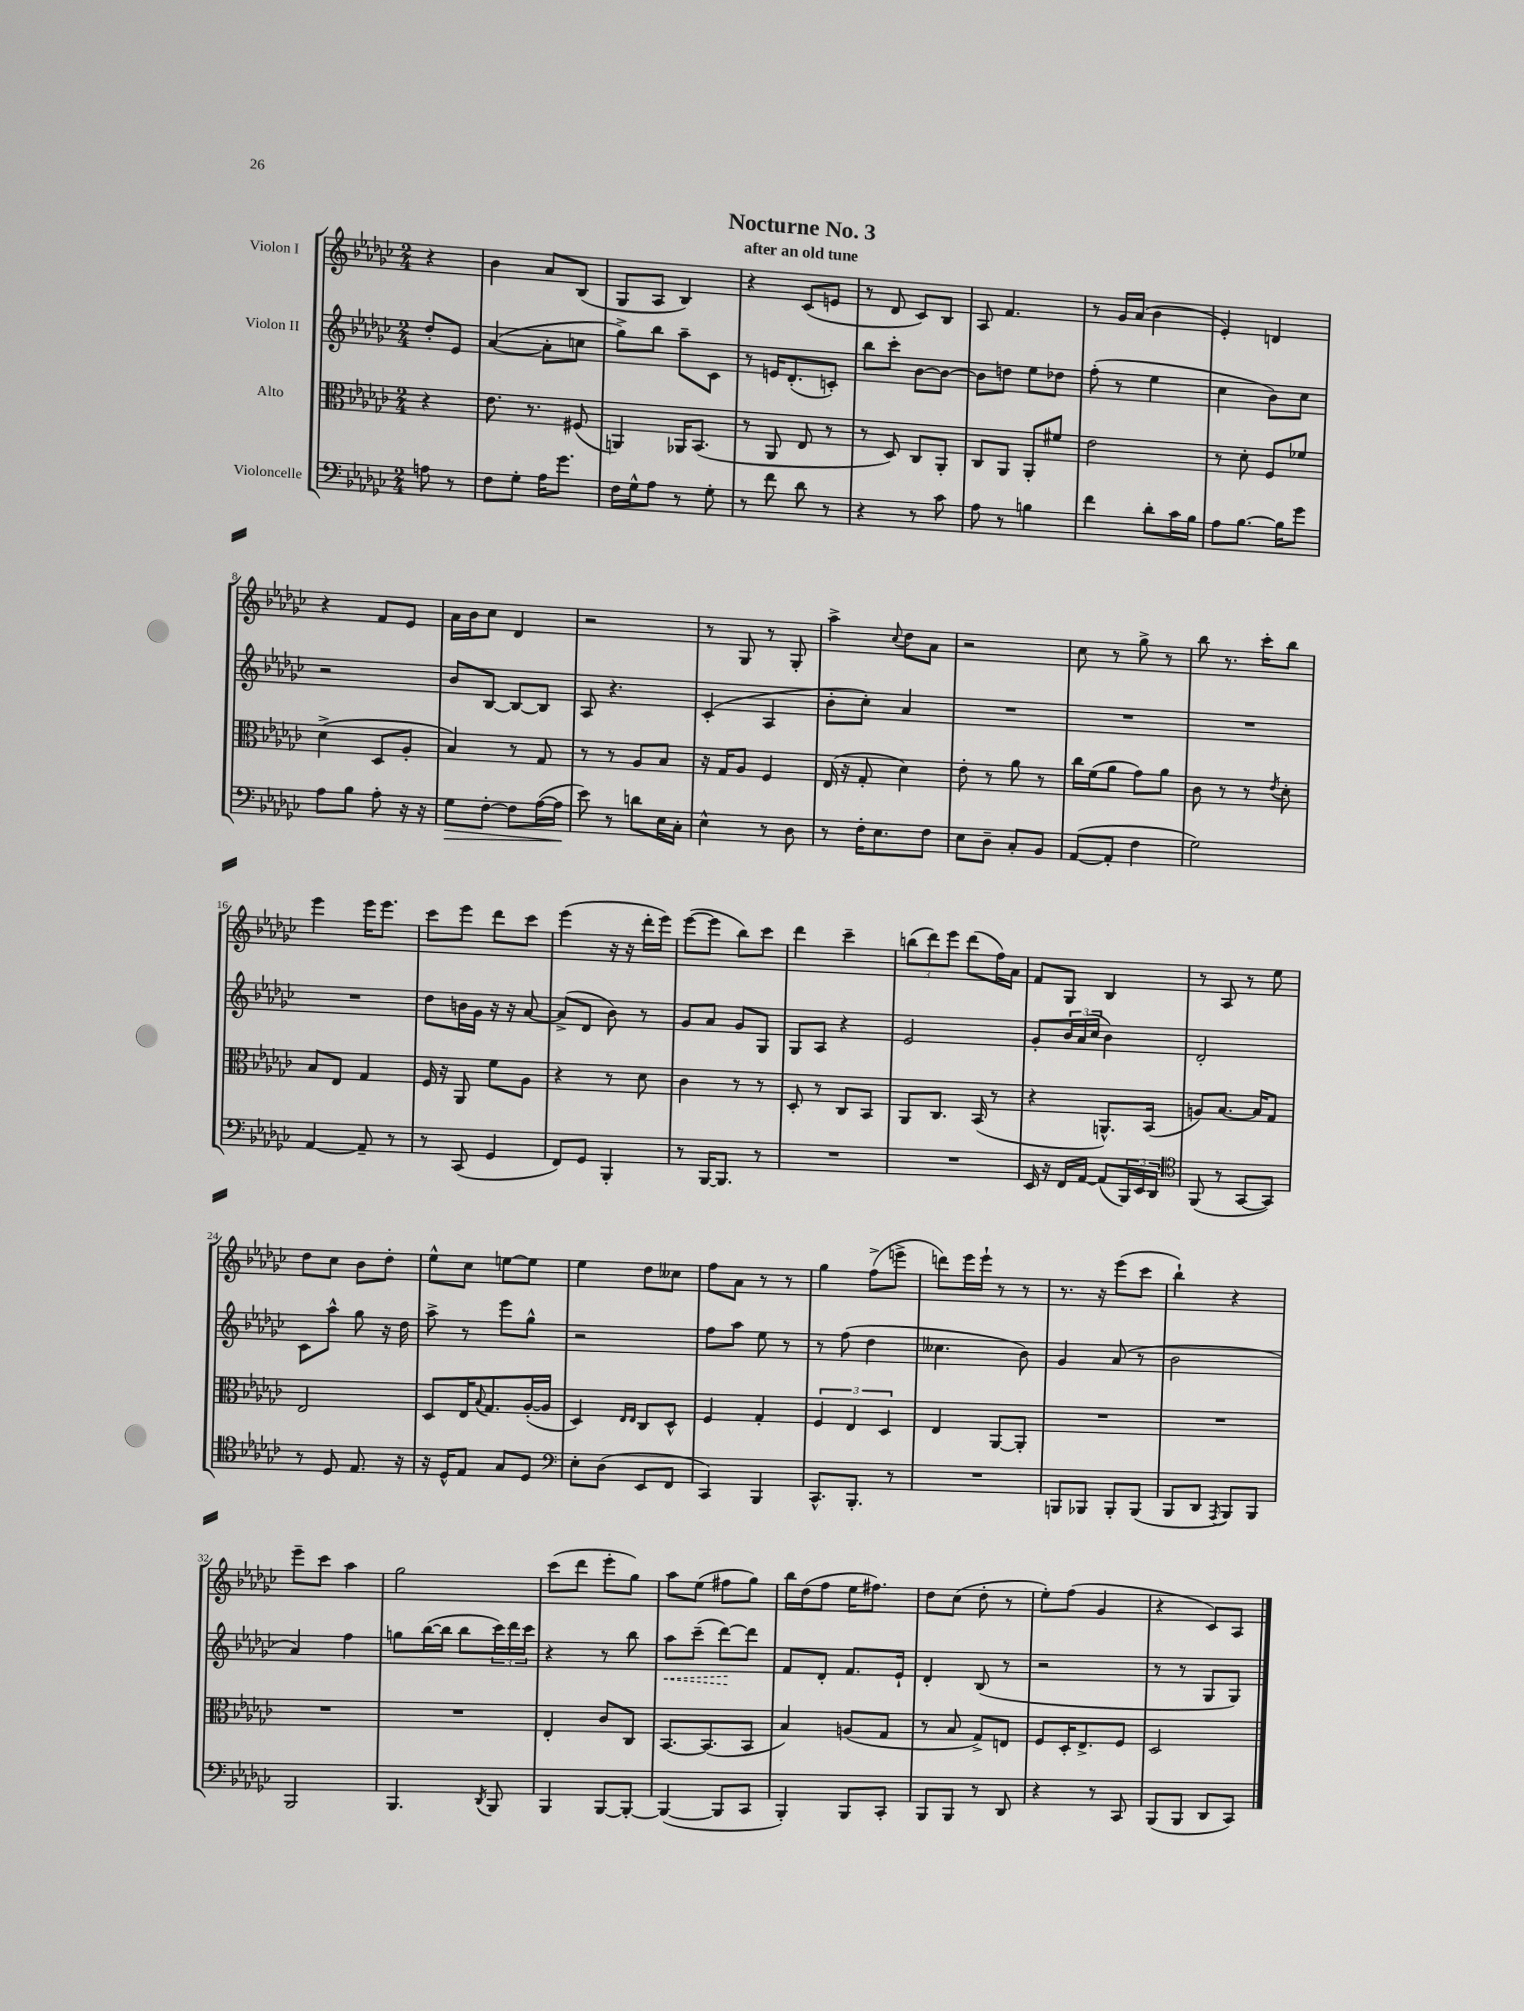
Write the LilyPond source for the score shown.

\header { title = "Nocturne No. 3" subtitle = "after an old tune" }
<<
\new StaffGroup <<
\new Staff = "s0" \with { instrumentName = "Violon I" } {
    \clef treble \key ges \major \numericTimeSignature \time 2/4 \partial 4
    r4 |
    bes'4 aes'8 bes8( |
    ges8 aes8 bes4) |
    r4 ces'8( e'8 |
    r8 des'8 ces'8) bes8 |
    aes8 f'4. |
    r8 ges'16 aes'16( bes'4 |
    ees'4-.) d'4 |
    r4 f'8 ees'8 |
    aes'16 bes'16 ces''8 des'4 |
    r2 |
    r8 ges8 r8 ges8-. |
    aes''4-> \appoggiatura { ces''8 } des''8 aes'8 |
    r2 |
    ces''8 r8 ges''8-> r8 |
    bes''8 r8. ces'''16-. bes''8 |
    ees'''4 ees'''16 ees'''8. |
    ces'''8 ees'''8 des'''8 ces'''8 |
    ees'''4( r16 r16 des'''16-. ees'''16) |
    ees'''8~( ees'''8 bes''8) ces'''8 |
    des'''4 ces'''4-- |
    \tuplet 3/2 { b''8( des'''8) ees'''8 } des'''8( f''16) aes'16 |
    f'8 ges8 bes4 |
    r8 aes8 r8 ees''8 |
    des''8 ces''8 bes'8 des''8-. |
    ees''8-^ ces''8 e''8~ e''8 |
    ees''4 des''8 ceses''8 |
    f''8 aes'8 r8 r8 |
    ges''4 f''8->( e'''8-> |
    d'''8) ees'''16 ees'''16-! r8 r8 |
    r8. r16 ees'''8( ces'''8 |
    bes''4-!) r4 |
    ees'''8-- ces'''8 aes''4 |
    ges''2 |
    ces'''8( des'''8 ees'''8-. ges''8) |
    aes''8 ees''8( fis''8 ges''8) |
    bes''16 des''16( f''8 ees''16 fis''8.) |
    des''8 ces''8( des''8-. r8 |
    ees''8-.) f''8( ges'4 |
    r4 ces'8) aes8 \bar "|." |
}
\new Staff = "s1" \with { instrumentName = "Violon II" } {
    \clef treble \key ges \major \numericTimeSignature \time 2/4 \partial 4
    des''8-. ees'8 |
    aes'4~( aes'8-. c''8 |
    ges''8->) bes''8 aes''8-- ces'8 |
    r8 e'16 des'8.-.( c'8-.) |
    bes''8 ces'''8-. bes'8~ bes'8~ |
    bes'8 d''8 ees''8 des''8 |
    f''8-.( r8 ees''4 |
    ces''4 bes'8) ces''8 |
    r2 |
    bes'8 bes8~ bes8~ bes8 |
    aes8 r4. |
    ces'4-.( aes4 |
    bes'8-. ces''8-.) aes'4 |
    R2 |
    R2 |
    R2 |
    R2 |
    des''8 b'16 ges'16 r16 r16 aes'8~ |
    aes'8->( des'8 bes'8) r8 |
    ges'8 aes'8 ges'8 ges8 |
    ges8 aes8 r4 |
    ees'2 |
    ges'8-. \tuplet 3/2 { bes'16 aes'16( ces''16 } bes'4) |
    des'2-. |
    ces'8 aes''8-^ ges''8 r16 des''16 |
    aes''8-> r8 ees'''8 ges''8-^ |
    r2 |
    f''8 aes''8 ees''8 r8 |
    r8 f''8( des''4 |
    ceses''4. bes'8) |
    ges'4 aes'8( r8 |
    bes'2 |
    aes'4) f''4 |
    g''8 bes''16~( bes''16 bes''8 \tuplet 3/2 { ces'''16) des'''16 ces'''16 } |
    r4 r8 bes''8 |
    \once \override Hairpin.style = #'dashed-line aes''8\< ces'''8--( des'''8~\!) des'''8 |
    f'8 des'8-. f'8. ees'16-! |
    des'4-. bes8( r8 |
    r2 |
    r8 r8 ges8 ges8) \bar "|." |
}
\new Staff = "s2" \with { instrumentName = "Alto" } {
    \clef alto \key ges \major \numericTimeSignature \time 2/4 \partial 4
    r4 |
    ees'8. r8. fis8( |
    a,4) aes,16 bes,8.( |
    r8 aes,8 ees8 r8 |
    r8 des8) ces8 aes,8-. |
    ces8 aes,8 aes,8-. fis'8 |
    ees'2 |
    r8 des'8-. f8 fes'8 |
    des'4->( des8 aes8-. |
    bes4) r8 ges8 |
    r8 r8 aes8 bes8 |
    r16 ges16 aes8 f4 |
    ees16( r16 ges8-. des'4) |
    ees'8-. r8 aes'8 r8 |
    ces''16 f'16( aes'8 ges'8) aes'8 |
    ces'8 r8 r8 \acciaccatura { ees'8 } des'8-. |
    bes8 ees8 ges4 |
    f16 r16 aes,8 f'8 aes8 |
    r4 r8 des'8 |
    ces'4 r8 r8 |
    des8-. r8 ces8 bes,8 |
    aes,8 ces8. bes,16( r8 |
    r4 a,8.-^) bes,16( |
    a8) bes8.~ bes16 ges8 |
    ees2 |
    des8 ees16 \appoggiatura { bes8 } ges8. aes16~-.( aes16 |
    des4) \grace { ees16 ees16 } ces8 des8-^ |
    f4 ges4-. |
    \tuplet 3/2 { f4 ees4 des4 } |
    ees4 aes,8~ aes,8-. |
    R2 |
    R2 |
    R2 |
    R2 |
    ees4-. ces'8 ces8 |
    bes,8.~ bes,8.( bes,8 |
    bes4) a8( ges8 |
    r8 bes8 ges8->) e8 |
    f8 des16-. ees8.-> f8 |
    des2 \bar "|." |
}
\new Staff = "s3" \with { instrumentName = "Violoncelle" } {
    \clef bass \key ges \major \numericTimeSignature \time 2/4 \partial 4
    a8 r8 |
    f8 ges8-. aes16 ges'8. |
    f16 ges16-^ aes8 r8 ges8-. |
    r8 f'8 des'8 r8 |
    r4 r8 ces'8 |
    aes8 r8 b4 |
    f'4 des'8-. ces'16 bes16 |
    aes8 bes8.~ bes16 ges'8 |
    aes8 bes8 aes8-. r16 r16 |
    ges8\> f8~-. f8 aes16~( aes16\! |
    ees'8) r8 d'8 ees16 ces16-. |
    ees4-^ r8 des8 |
    r8 f16-. ees8. f8 |
    ees8 des8-- ces8-. bes,8 |
    aes,8~( aes,8-. f4 |
    ges2) |
    aes,4~ aes,8-- r8 |
    r8 ces,8( ges,4 |
    f,8) ges,8 bes,,4-. |
    r8 bes,,16~ bes,,8. r8 |
    R2 |
    R2 |
    ees,16 r16 f,16 aes,16~ aes,8( \tuplet 3/2 { bes,,16) ees,16 des,16 } |
    \clef tenor f,8( r8 ges,8~ ges,8) |
    r8 des8 ees8. r16 |
    r16 des16-^ ees8 ges8 des8 |
    \clef bass ees8-. des8( ees,8 f,8 |
    ces,4) bes,,4 |
    ces,8.-^ bes,,8.-. r8 |
    R2 |
    b,,8 bes,,8 bes,,8-. bes,,8( |
    bes,,8 des,8 \acciaccatura { aes,,8 } bes,,8) bes,,8 |
    bes,,2 |
    bes,,4. \acciaccatura { des,8 } bes,,8 |
    bes,,4 bes,,8~ bes,,8~-. |
    bes,,4~( bes,,8 ces,8 |
    bes,,4-.) bes,,8 ces,8-. |
    bes,,8 bes,,8 r8 des,8 |
    r4 r8 ces,8 |
    bes,,8( bes,,8 des,8 ces,8) \bar "|." |
}
>>
>>
